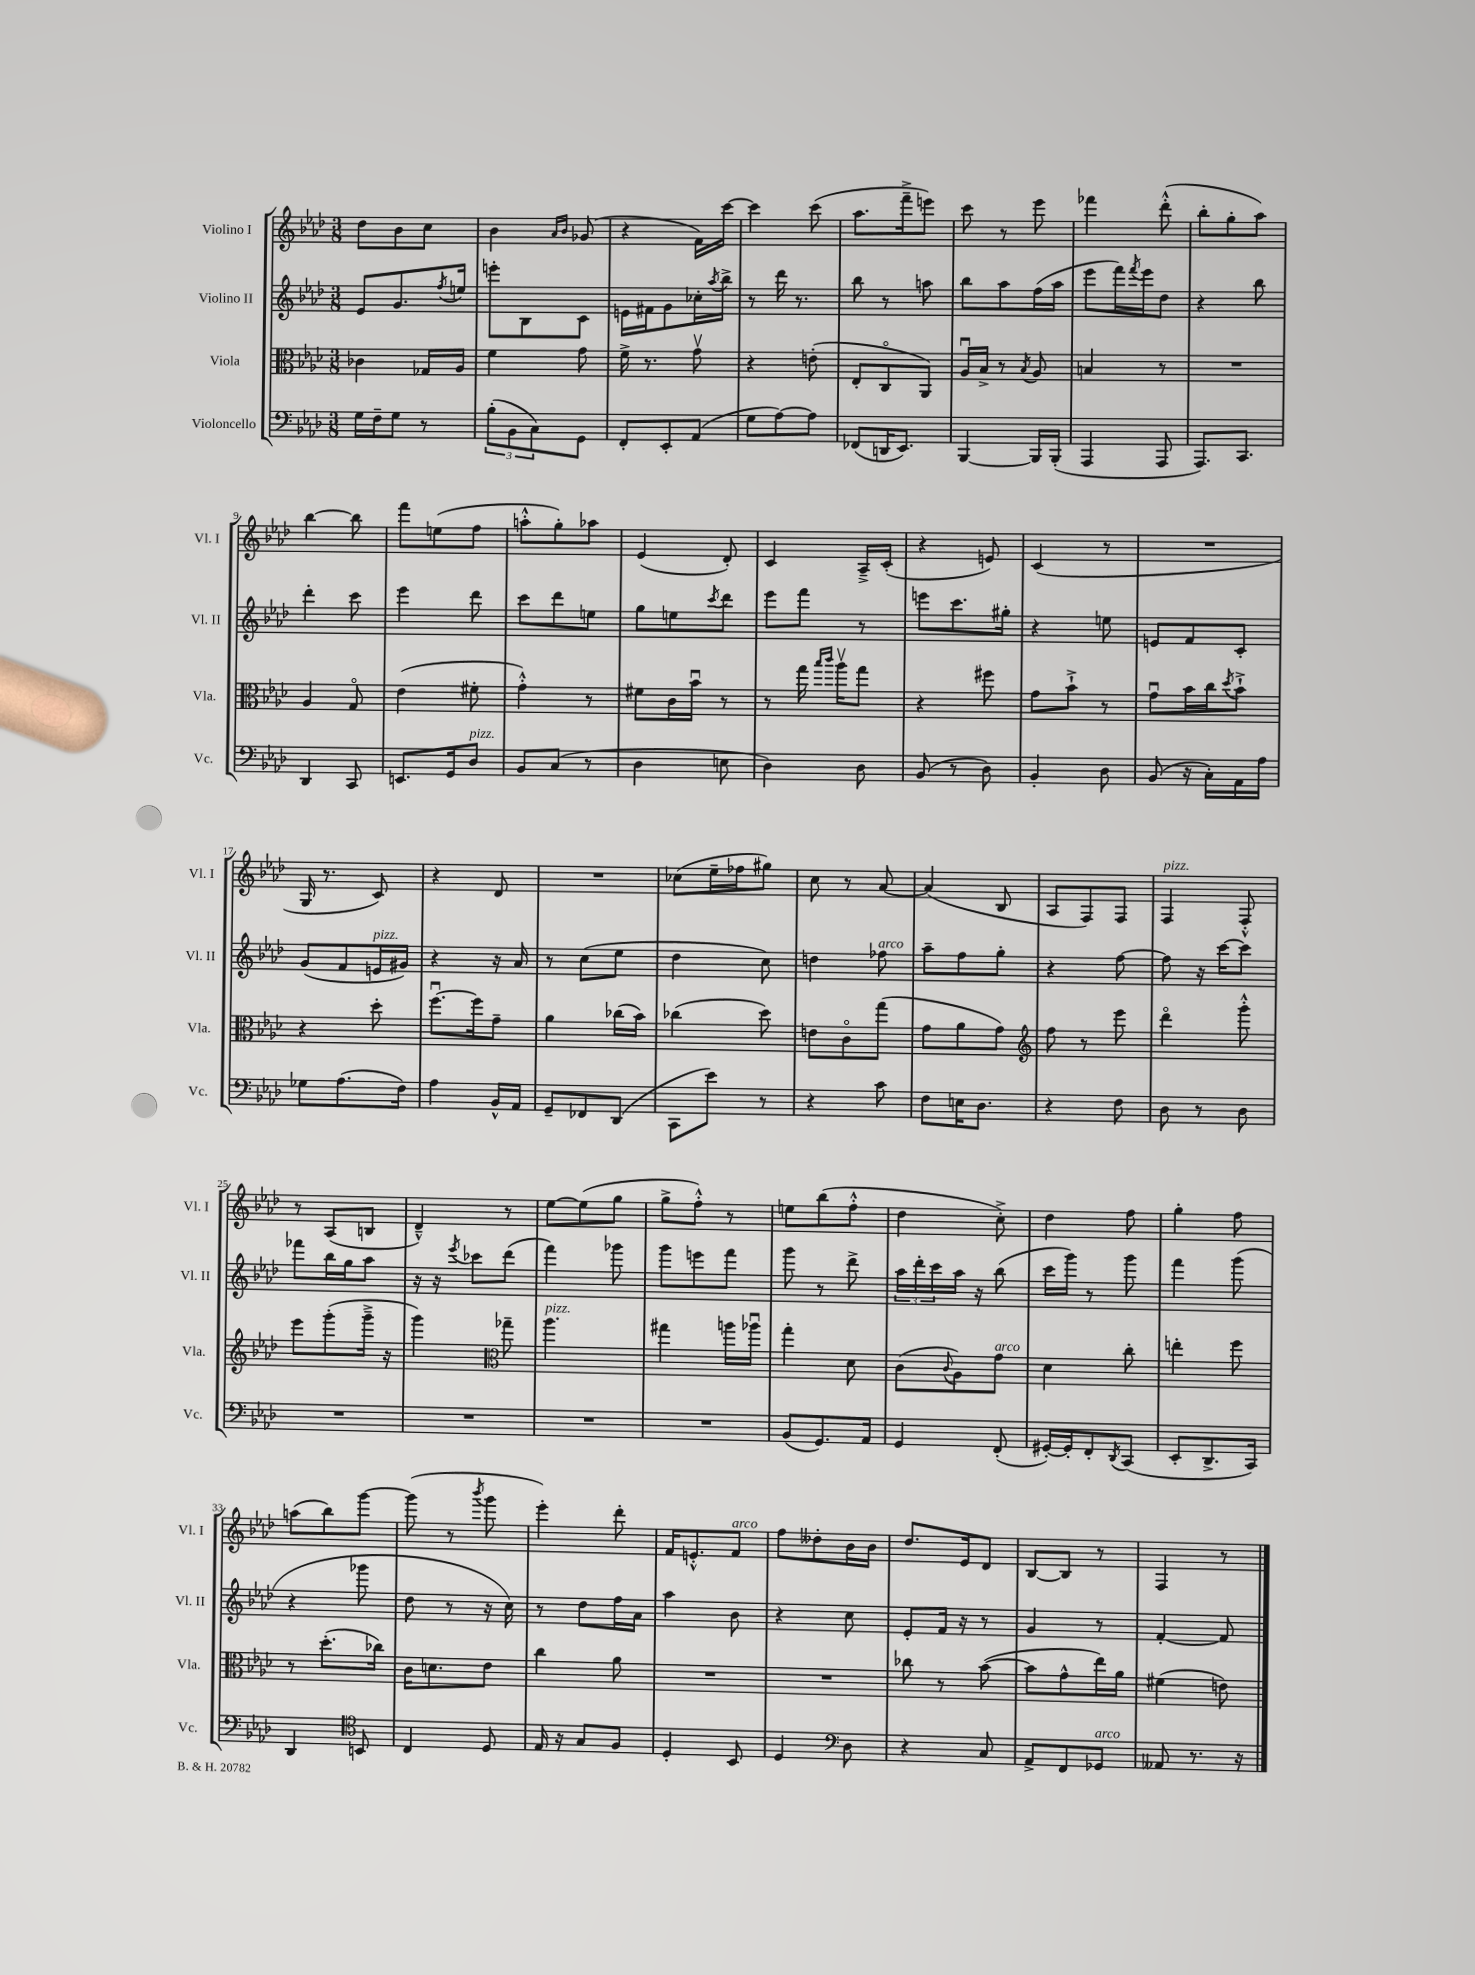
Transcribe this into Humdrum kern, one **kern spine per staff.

**kern	**kern	**kern	**kern
*part4	*part3	*part2	*part1
*staff4	*staff3	*staff2	*staff1
*I"Violoncello	*I"Viola	*I"Violino II	*I"Violino I
*I'Vc.	*I'Vla.	*I'Vl. II	*I'Vl. I
*clefF4	*clefC3	*clefG2	*clefG2
*k[b-e-a-d-]	*k[b-e-a-d-]	*k[b-e-a-d-]	*k[b-e-a-d-]
*M3/8	*M3/8	*M3/8	*M3/8
=1	=1	=1	=1
16G\LL	4c-X\	8e-/L	8dd-\L
16F~\J	.	.	.
8G\J	.	8.g/	8b-\
8r	16G-X/LL	.	8cc\J
.	.	8qff/	.
.	16A-/JJ	16een/Jk	.
=2	=2	=2	=2
(12B-'\L	4f\	8eeen'\L	4b-\
12BB-\	.	.	.
.	.	8B-\	.
12C\)	.	.	.
.	.	.	16qqa-/LL
.	.	.	16qqb-/JJ
8GG\J	8g\	8c\J	(8g-X/
=3	=3	=3	=3
8FF'/L	16f^\	16en\LL	4r
.	8.r	16f#X\J	.
8EE-'/	.	8g\	.
(8AA-/J	8gv\	16cc-X'\L	16f\LL)
.	.	8qaa-/	.
.	.	16bb-^\JJ	[16ccc\JJ
=4	=4	=4	=4
8G\L	4r	8r	4ccc\]
[8A-\)	.	16ddd-\	.
.	.	8.r	.
8A-\J]	(8en'\	.	(8ccc\
=5	=5	=5	=5
(8FF-X/L	8E-'/L	8bb-\	8.aa-\L
16DDn/K	8C/	8r	.
8.EE-/J)	.	.	16fff~^\k
.	8AA-/J)	8aan\	8eeen\J)
=6	=6	=6	=6
[4BBB-/	16A-u/LL	8bb-\L	8ccc\
.	16B-^/JJ	.	.
.	8r	8aa-\	8r
.	8qB-/	.	.
16BBB-/LL]	8A-/	(16ff\L	8eee-\
(16BBB-'/JJ	.	16aa-\JJ	.
=7	=7	=7	=7
4AAA-/	4Bn/	8eee-\L	4fff-X\
.	.	16fff\L)	.
.	.	8qfff/	.
.	.	16eee-\J	.
8AAA-/	8r	8dd-\J	(8ddd-'^^\
=8	=8	=8	=8
8.AAA-/L)	4.r	4r	8bb-'\L
.	.	.	8gg'\
8.CC/J	.	.	.
.	.	8bb-\	8aa-\J)
!!LO:LB:g=z
=9	=9	=9	=9
4DD-/	4A-/	4ddd-'\	[4bb-\
8CC/	8G/	8ccc\	8bb-\]
=10	=10	=10	=10
8.EEn/L	(4e-\	4eee-\	8fff\L
.	.	.	(8een\
16GG/k	.	.	.
!LO:TX:a:i:t=pizz.	!	!	!
8D-/J	8f#X'\	8ddd-\	8ff\J
=11	=11	=11	=11
8BB-/L	4g'^^\)	8ccc\L	8aan'^^\L
(8C/J	.	8ddd-\	8gg'\)
8r	8r	8een\J	8aa-X\J
=12	=12	=12	=12
4D-\	8f#X\L	8gg\L	(4e-/
.	16c\L	8een\	.
.	16b-u\JJ	.	.
.	.	8qccc/	.
8En\	8r	8ddd-\J	8d-'/)
=13	=13	=13	=13
4D-\)	8r	8eee-\L	4c/
.	16gg\	8fff\J	.
.	16qqbb-/LL	.	.
.	16qqccc/JJ	.	.
.	16aa-v\KL	.	.
8D-\	8gg\J	8r	16A-~^/LL
.	.	.	(16c'/JJ
=14	=14	=14	=14
(8BB-/	4r	8eeen\L	4r
8r	.	8.ccc\	.
8D-\)	8ff#X\	.	8en/)
.	.	16gg#X'\Jk	.
=15	=15	=15	=15
4BB-'/	8g\L	4r	(4c/
.	8b-`^\J	.	.
8D-\	8r	8een\	8r
=16	=16	=16	=16
(8BB-/	8gu\L	8en/L	4.r
16r	16b-\L	8f/	.
16C'\LL)	16cc\J	.	.
.	8qdd-/	.	.
16AA-\	8b-`^\J	8c'/J	.
16A-\JJ	.	.	.
!!LO:LB:g=z
=17	=17	=17	=17
8G-X\L	4r	(8g/L	16G/
.	.	.	8.r
(8.A-\	.	8f/	.
!	!	!LO:TX:a:i:t=pizz.	!
.	8dd-'\	16en/L	8c/)
16F\Jk)	.	16g#X/JJ)	.
=18	=18	=18	=18
4A-\	[8.ffu\L	4r	4r
.	16ff\k]	.	.
16BB-^^/LL	8g~\J	16r	8d-/
16AA-/JJ	.	16a-/	.
=19	=19	=19	=19
8GG~/L	4a-\	8r	4.r
8FF-X/	.	(8cc\L	.
(8DD-/J	(16cc-X\LL	8ee-\J	.
.	16b-\JJ)	.	.
=20	=20	=20	=20
8CC\L	(4cc-X\	4dd-\	(8cc-X\L
8e-\J)	.	.	16ee-~\L
.	.	.	16ff-X\J
8r	8dd-\)	8cc\)	8gg#X\J)
=21	=21	=21	=21
4r	8en\L	4ddn\	8cc\
.	8c\	.	8r
!	!	!LO:TX:a:i:t=arco	!
8c\	(8gg\J	8ff-X\	[8a-/
=22	=22	=22	=22
8F\L	8g\L	8aa-~\L	(4a-/]
16En\K	8a-\	8ff\	.
8.D-\J	.	.	.
.	8g\J)	8gg'\J	8B-/
=23	=23	=23	=23
*	*clefG2	*	*
4r	8ff\	4r	8A-/L
.	8r	.	8F/)
8F\	8eee-\	[8ff\	8F/J
=24	=24	=24	=24
!	!	!	!LO:TX:a:i:t=pizz.
8D-\	4ddd-\	8ff\]	4F/
8r	.	16r	.
.	.	[16ccc\KL	.
8D-\	8ggg'^^\	8ccc\J]	8F'^^/
!!LO:LB:g=z
=25	=25	=25	=25
4.r	8eee-\L	8fff-X\L	8r
.	(8ggg'\	16bb-\L	(8A-/L
.	.	16gg\J	.
.	16ggg~^\Jk	8aa-\J	8Bn/J
.	16r	.	.
=26	=26	=26	=26
4.r	4ggg\)	16r	4d-~^^/)
.	.	16r	.
.	.	8qeee-/	.
.	.	8ccc-X\L	.
*	*clefC3	*	*
.	8gg-X~\	(8ddd-\J	8r
=27	=27	=27	=27
!	!LO:TX:a:i:t=pizz.	!	!
4.r	4.aa-\	4fff\)	[8ee-\L
.	.	.	(8ee-\]
.	.	8ggg-X\	8gg\J
=28	=28	=28	=28
4.r	4gg#X\	8ggg\L	8gg^\L
.	.	8eeen\	8ff'^^\J)
.	16aan\LL	8fff\J	8r
.	16aa-Xu\JJ	.	.
=29	=29	=29	=29
(8BB-/L	4gg'\	8ggg\	8een\L
8.GG/)	.	8r	(8bb-\
.	8d-\	8ddd-^\	8ff'^^\J
16AA-/Jk	.	.	.
=30	=30	=30	=30
4GG/	(8c\L	24aa-\LL	4dd-\
.	.	24ddd-'\	.
.	.	24ccc\	.
.	8qqc/	.	.
.	8A-\)	16aa-\JJ	.
.	.	16r	.
!	!LO:TX:a:i:t=arco	!	!
(8FF'/	8g\J	(8bb-\	8cc'^\)
=31	=31	=31	=31
[16GG#X'/LL)	4d-\	16ccc\LL	4dd-\
16GG#'/J]	.	16ggg\JJ)	.
8FF'/	.	8r	.
8qDD-/	.	.	.
(8CC/J	8cc'\	8ggg\	8ff\
=32	=32	=32	=32
8EE-'/L	4een'\	4fff\	4gg'\
8.DD-^/	.	.	.
.	8ff\	(8ggg\	8ff\
16CC/Jk)	.	.	.
!!LO:LB:g=z
=33	=33	=33	=33
4DD-/	8r	4r	(8aan\L
.	(8.dd-'\L	.	8bb-\)
*clefC4	*	*	*
8BBn/	.	8ggg-X\	[8ggg\J
.	16cc-X\Jk)	.	.
=34	=34	=34	=34
4C/	16c\KL	8dd-\	(8ggg\]
.	8.dn\	.	.
.	.	8r	8r
.	.	.	8qbbb-/
8D-/	8e-\J	16r	8ggg\
.	.	16cc\)	.
=35	=35	=35	=35
16E-/	4cc\	8r	4eee-'\)
16r	.	.	.
8G/L	.	8dd-\L	.
8F/J	8a-\	16ff\L	8ddd-'\
.	.	16a-\JJ	.
=36	=36	=36	=36
4D-'/	4.r	4aa-\	16f/KL
.	.	.	8.en'^^/
!	!	!	!LO:TX:a:i:t=arco
8BB-/	.	8b-\	8f/J
=37	=37	=37	=37
4D-/	4.r	4r	8ff\L
.	.	.	8dd--X'\
*clefF4	*	*	*
8D-\	.	8cc\	16b-\L
.	.	.	16b-\JJ
=38	=38	=38	=38
4r	8cc-X\	8e-'/L	8.dd-/L
.	8r	16f/Jk	.
.	.	16r	16e-/k
8C/	([8b-\	8r	8d-/J
=39	=39	=39	=39
8AA-^/L	8b-\L]	4g/	[8B-/L
8FF/	8g^^\	.	8B-/J]
!LO:TX:a:i:t=arco	!	!	!
8GG-X/J	16ee-\L)	8r	8r
.	16a-\JJ	.	.
=40	=40	=40	=40
8AA--X/	(4f#X\	[4f'/	4F/
8.r	.	.	.
.	8en\)	8f/]	8r
16r	.	.	.
==	==	==	==
*-	*-	*-	*-
